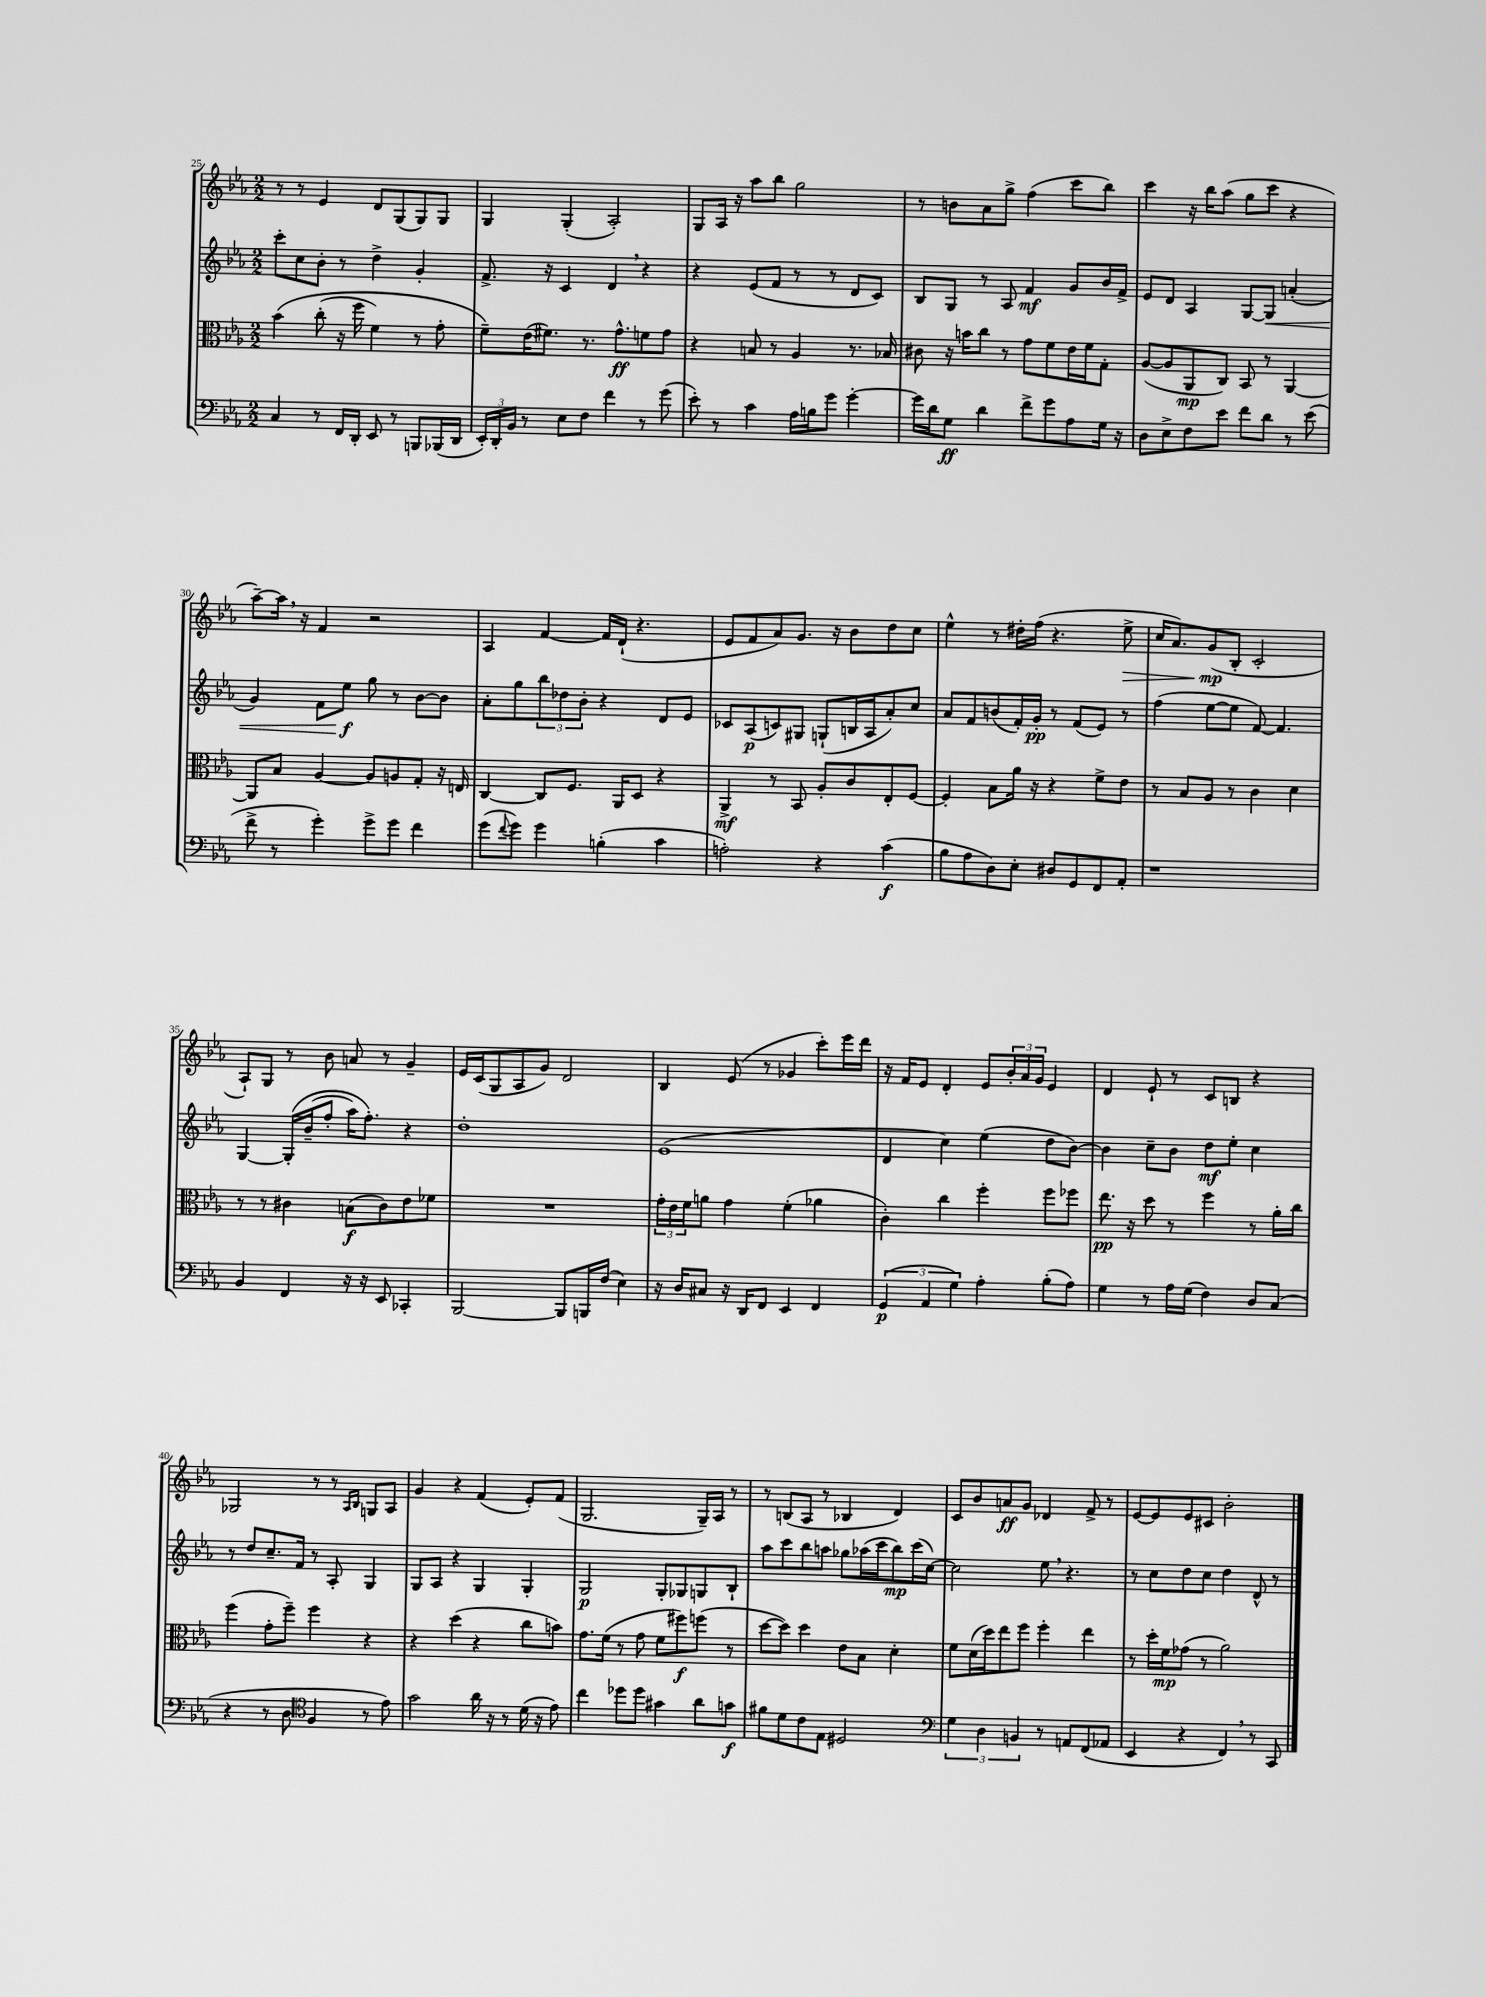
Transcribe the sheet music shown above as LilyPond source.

<<
\new StaffGroup <<
\new Staff = "s0" {
    \clef treble \key ees \major \numericTimeSignature \time 2/2
    r8 r8 ees'4 d'8 g8( g8) g8 |
    g4 g4-.( aes2-.) |
    g8 aes16 r16 aes''8 bes''8 g''2 |
    r8 b'8 aes'8 g''8-> f''4( c'''8 bes''8) |
    c'''4 r16 bes''16 aes''8( g''8 c'''8 r4 |
    aes''8~--) aes''16 \breathe r16 f'4 r2 |
    aes4 f'4~ f'16 d'16-!( r4. |
    ees'8 f'8 aes'8) g'8. r16 bes'8 d''8 c''8 |
    ees''4-^ r8 dis''16-. f''16( r4. ees''8->\> |
    c''16 aes'8.) g'8\mp\!( bes8-. c'2-. |
    aes8-!) g8 r8 bes'8 a'8 r8 g'4-- |
    ees'16 c'16( g8 aes8 g'8) d'2 |
    bes4 ees'8( r8 ges'4 c'''8-.) ees'''16 d'''16 |
    r16 f'16 ees'8 d'4-. ees'8 \tuplet 3/2 { bes'16-. aes'16 g'16 } ees'4 |
    d'4 ees'8-! r8 c'8 b8 r4 |
    ges2 r8 r8 \grace { aes16 bes16 } g8 aes8 |
    g'4 r4 f'4( ees'8-.) f'8( |
    g2. g16--) aes16 r8 |
    r8 b8( aes8 r8 bes4 d'4) |
    c'8 bes'8 a'8\ff g'8 des'4 f'8-> r8 |
    ees'8~ ees'8 ees'8 cis'8 bes'2-. \bar "|." |
}
\new Staff = "s1" {
    \clef treble \key ees \major \numericTimeSignature \time 2/2
    c'''8-. c''8 bes'8-. r8 d''4-> g'4-. |
    f'8.-> r16 c'4 d'4 \breathe r4 |
    r4 ees'8( f'8 r8 r8 d'8 c'8) |
    bes8 g8 r8 aes8 f'4\mf g'8 bes'16 f'16-> |
    ees'8 d'8 aes4 g8~ g8\< a'4-.( |
    g'4) f'8 ees''8\f\! g''8 r8 bes'8~ bes'8 |
    aes'8-. g''8 \tuplet 3/2 { bes''8 des''8 bes'8-. } r4 d'8 ees'8 |
    ces'8 aes8\p( c'8) gis8 g8-!( b16 aes16 aes'8-.) c''8 |
    aes'8 f'8 b'8( f'16-.) g'16-.\pp r8 f'8( ees'8) r8 |
    f''4( ees''8~ ees''8 f'8~) f'4. |
    g4~ g16-.\( bes'16--( f''8-. aes''16) f''8.-.\) r4 |
    d''1-. |
    ees'1( |
    d'4 c''4) ees''4( d''8 bes'8~) |
    bes'4 c''8-- bes'8 d''8\mf ees''8-. c''4 |
    r8 d''8 c''8.-- f'16 r8 aes8-. g4 |
    g8 aes8 r4 g4 g4-. |
    g2\p g8-. ges8 g8 bes8-! |
    aes''8 c'''8 bes''8 a''8 ges''8 aes''16( c'''16 bes''8\mp) c'''16( c''16~) |
    c''2 ees''8 \breathe r4. |
    r8 c''8 d''8 c''8 d''4 d'8-^ r8 \bar "|." |
}
\new Staff = "s2" {
    \clef alto \key ees \major \numericTimeSignature \time 2/2
    bes'4\( c''8-.( r16 f''16 f'4) r8 g'8-. |
    f'8--\) ees'16( fis'8.) r8. g'8.-^\ff f'8 g'8 |
    r4 b8 r8 aes4 r8. bes16 |
    cis'8 r16 b'16 c''8 r8 g'8 f'8 ees'16 f'16 g8-. |
    aes8~( aes8 aes,8\mp c8) bes,8 r8 aes,4~ |
    aes,8 bes8 aes4~ aes8 a8 g8-. r16 e16 |
    c4~ c8 f8. aes,16 d8 r4 |
    aes,4->\mf r8 bes,8 aes8-. c'8 ees8-. f8~ |
    f4-. bes8 aes'16 r16 r4 f'8-> ees'8 |
    r8 bes8 aes8 r8 c'4 d'4 |
    r8 r8 cis'4 b8\f( cis'8) ees'8 fes'8 |
    R1 |
    \tuplet 3/2 { g'16-. ees'16 f'16 } a'8 g'4 f'4-.( aes'4 |
    c'4-.) c''4 f''4-. f''8 fes''8 |
    ees''8.\pp r16 d''8 r8 f''4 r8 aes'16-. c''16 |
    f''4( g'8-. f''8--) f''4 r4 |
    r4 d''4( r4 c''8 b'8) |
    g'8. f'16( r8 g'8 f'8 fis''8\f) f''8( r8 |
    d''8~ d''8) d''4 ees'8 bes8 d'4-. |
    f'8 d'16( d''16) ees''8 f''8 f''4-. ees''4 |
    r8 d''16-. f'16\mp ges'8( r8 aes'2) \bar "|." |
}
\new Staff = "s3" {
    \clef bass \key ees \major \numericTimeSignature \time 2/2
    c4 r8 f,16 d,16-. ees,8 r8 b,,8 bes,,16( d,16 |
    \tuplet 3/2 { ees,16-.) d,16-. bes,16 } r8 ees8 f8 f'4 r8 g'8( |
    ees'8-.) r8 c'4 aes16 b16 g'8 g'4~-. |
    g'16 d'16 g8\ff d'4 f'8-> g'8 aes8 g16 r16 |
    d8 ees8-> f8 ees'8 f'8 d'8 r8 ees'8( |
    f'8-> r8 g'4-.) g'8-> g'8 f'4 |
    g'8( \appoggiatura { f'8 } g'8) g'4 b4-.( c'4 |
    a2-.) r4 c'4\f( |
    bes8 aes8 d8) ees8-. dis8 g,8 f,8 aes,8-. |
    r1 |
    bes,4 f,4 r16 r16 ees,8 ces,4-. |
    bes,,2~ bes,,8 b,,16 f16( ees4) |
    r16 d16 cis8 r16 d,16 f,8 ees,4 f,4 |
    \tuplet 3/2 { g,4\p( aes,4 g4) } aes4-. bes8-.( aes8) |
    g4 r8 aes16 g16( f4) d8 c8( |
    r4 r8 d8 \clef tenor f4 r8 ees'8) |
    g'2 aes'16 r16 r8 d'16( r16 ees'8) |
    c''4 des''8 des''8 gis'4 aes'8 g'8\f |
    fis'8 d'8 c'8 ees8 dis2 |
    \clef bass \tuplet 3/2 { g4 d4 b,4 } r8 a,8 f,8( aes,8 |
    ees,4 r4 f,4) \breathe r8 c,8 \bar "|." |
}
>>
>>
\layout { \context { \Score currentBarNumber = #25 } }
